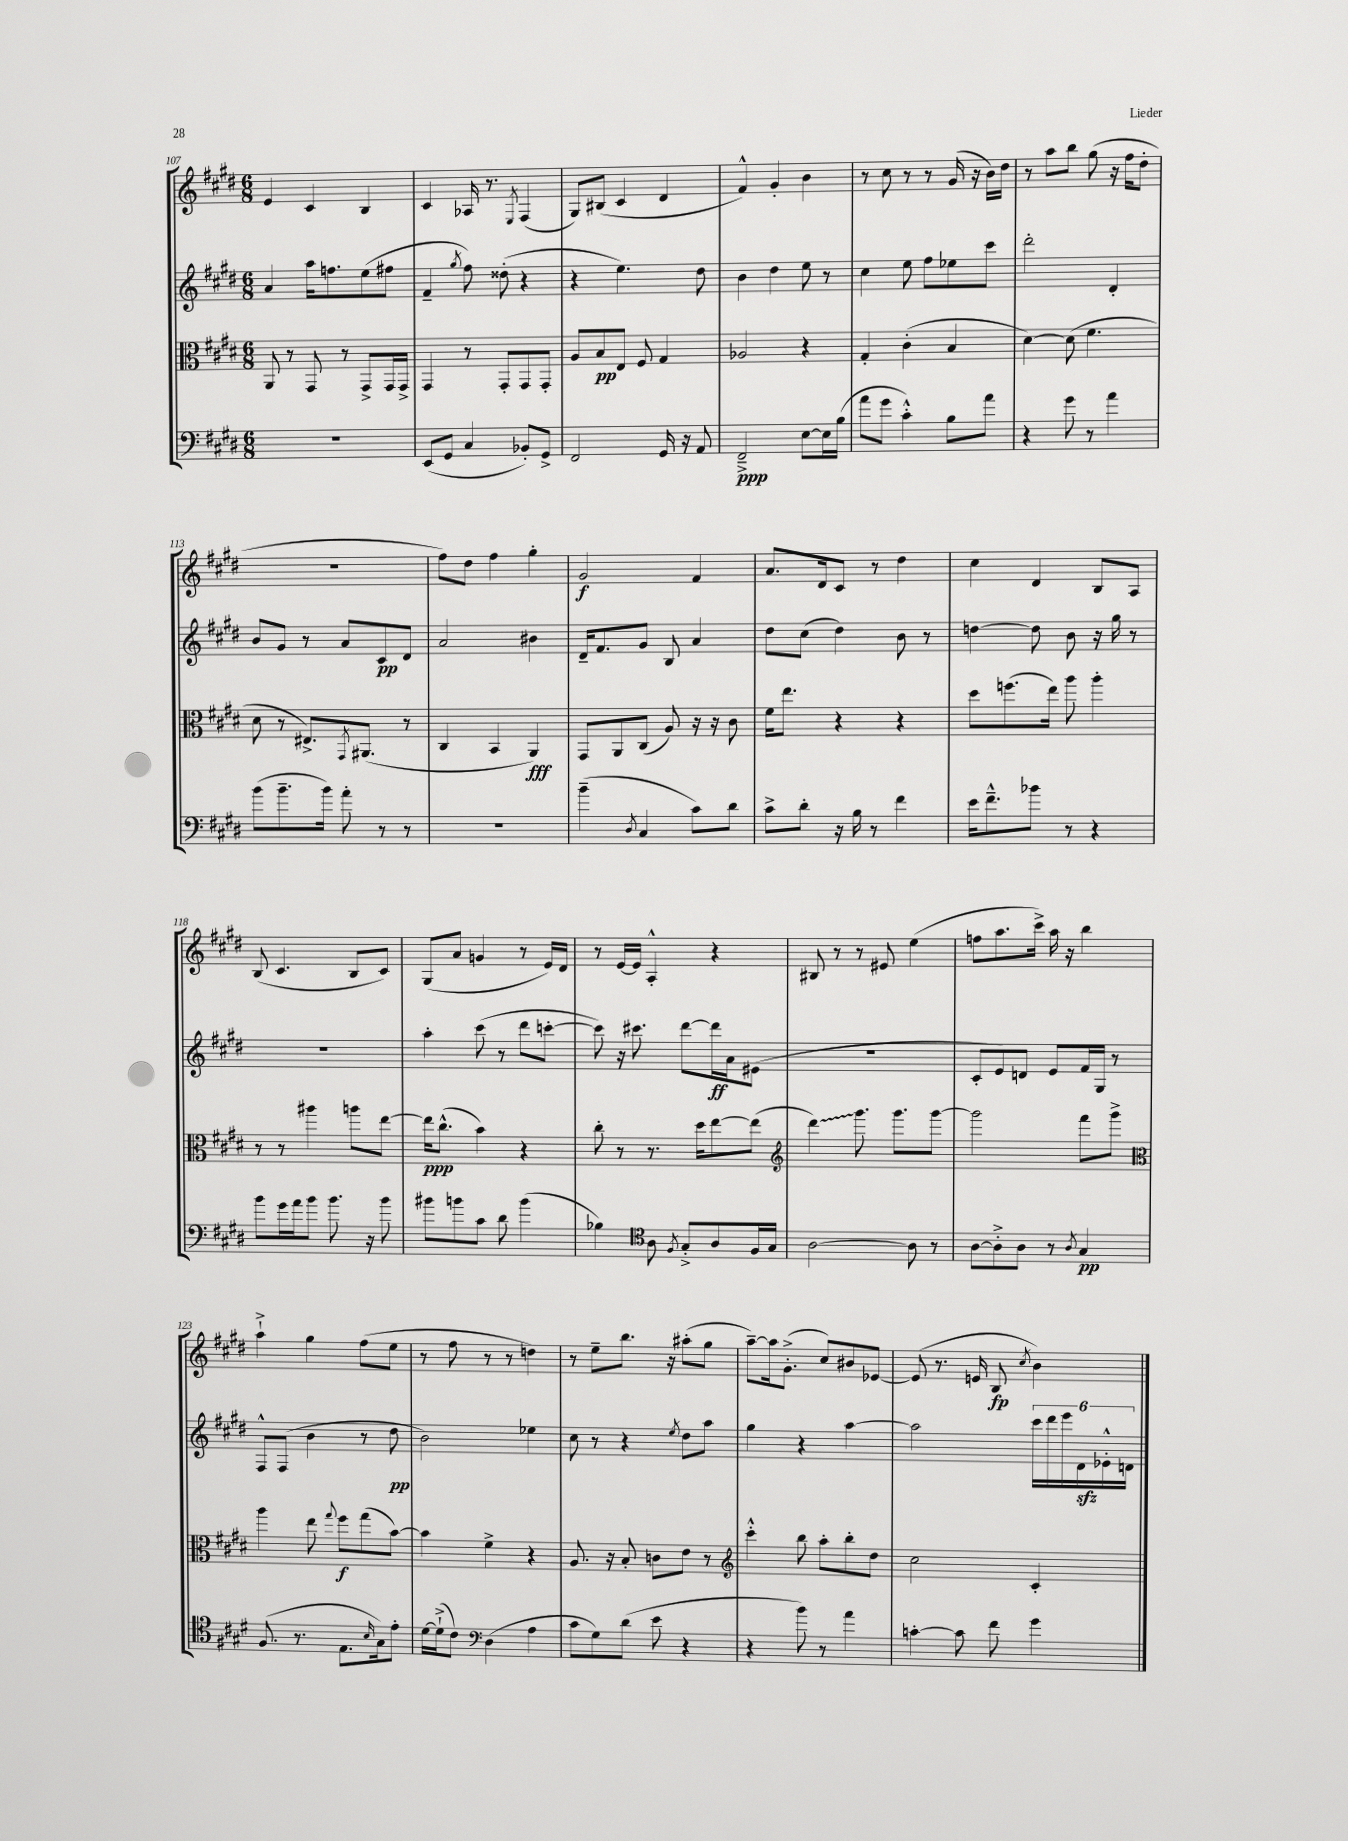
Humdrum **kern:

**kern	**kern	**kern	**kern
*staff4	*staff3	*staff2	*staff1
*clefF4	*clefC3	*clefG2	*clefG2
*k[f#c#g#d#]	*k[f#c#g#d#]	*k[f#c#g#d#]	*k[f#c#g#d#]
*M6/8	*M6/8	*M6/8	*M6/8
2.r	8AA	4a	4e
.	8r	.	.
.	8GG#	16aa	4c#
.	.	8.ff	.
.	8r	.	.
.	8GG#^	(8ee	4B
.	16GG#	8ff#	.
.	16GG#^	.	.
=	=	=	=
(8EE	4GG#	4f#~	4c#
8GG#	.	.	.
.	.	8qgg#	.
4C#	8r	8ff#)	16A-
.	.	.	8.r
.	8GG#'	(8dd##'	.
.	.	.	8qE
8BB-')	8GG#	4r	(4F#
8GG#^	8GG#'	.	.
=	=	=	=
2FF#	8A	4r	8G#)
.	8B	.	(8B#
.	8E	4.ee)	4c#
.	8F#	.	.
16GG#	4G#	.	4d#
16r	.	.	.
8AA	.	8dd#	.
=	=	=	=
2FF#~^	2A-	4b	4f#^^)
.	.	4dd#	4g#'
[8E	4r	8ee	4b
16E]	.	8r	.
(16B	.	.	.
=	=	=	=
8a	4G#'	4cc#	8r
8g#	.	.	8cc#
4c#'^^)	(4c#'	8ee	8r
.	.	8ff#	8r
8B	4B	8ee-	(16g#
.	.	.	16r
8a	.	8ccc#	16b)
.	.	.	16dd#
=	=	=	=
4r	[4d#)	2ddd#'	8r
.	.	.	8aa
8g#	(8d#]	.	8bb
8r	4.f#	.	(8gg#
4a	.	4d#'	16r
.	.	.	16ff#
.	.	.	8dd#'
=	=	=	=
(8b	8d#	8b	2.r
8.b~	8r	8g#	.
.	8.E#^)	8r	.
16b)	.	.	.
8a'	.	8a	.
.	8qGG#	.	.
.	(8.AA#	.	.
8r	.	8c#	.
8r	8r	8d#	.
=	=	=	=
2.r	4C#	2a	8ff#)
.	.	.	8dd#
.	4BB	.	4ff#
.	4AA)	4b#	4gg#'
=	=	=	=
(4b~	8GG#	16d#~	2g#
.	.	8.f#	.
.	8AA	.	.
8qD#	.	.	.
4C#	(8C#	8g#	.
.	8A)	8B	.
8c#)	16r	4a	4f#
.	16r	.	.
8d#	8c#	.	.
=	=	=	=
8c#^	16f#	8dd#	8.a
.	8.ee	.	.
8d#'	.	(8cc#	.
.	.	.	16d#
16r	4r	4dd#)	8c#
16B	.	.	.
8r	.	.	8r
4f#	4r	8b	4dd#
.	.	8r	.
=	=	=	=
16e	8dd#	[4dd	4cc#
8.f#~^^	.	.	.
.	(8.ff	.	.
8b-	.	8dd]	4d#
.	16ee)	.	.
8r	8aa	8b	.
4r	4aa'	16r	8B
.	.	16gg#	.
.	.	8r	8A
=	=	=	=
8b	8r	2.r	(8B
16g#	8r	.	4.c#
16a	.	.	.
8b	4aa#	.	.
8.b	.	.	.
.	8aa	.	8B
16r	.	.	.
8b	[8ee	.	8c#)
=	=	=	=
8b#	16ee]	4aa'	(8G#
.	(8.cc#^^	.	.
8b	.	.	8a
8c#	4b)	(8ccc#	4g
8d#	.	8r	.
(4b	4r	8ddd#	8r
.	.	[8ccc'	16e)
.	.	.	16d#
=	=	=	=
4B-)	8cc#'	8ccc])	8r
.	8r	16r	[16e
.	.	8.ccc#	16e]
*clefC4	*	*	*
8A	8.r	.	4A'^^
8qF#	.	.	.
8G#'^	.	[8ddd#	.
.	16dd#	.	.
8A	[8ee	16ddd#]	4r
.	.	16a	.
16F#	(8ee]	(8e#	.
16G#	.	.	.
=	=	=	=
*	*clefG2	*	*
[2A	4ddd#)	2.r	8B#
.	.	.	8r
.	8.ggg#	.	8r
.	.	.	8e#
.	8.ggg#	.	.
8A]	.	.	(4ee
8r	[8ggg#	.	.
=	=	=	=
[8A	2ggg#]	8c#'	8ff
8A'^]	.	8e)	8.aa
8A	.	8d	.
.	.	.	16ccc#^)
8r	.	8e	16aa
.	.	.	16r
8qA	.	.	.
4G#	8fff#	16f#	4bb
.	.	16G#	.
.	8ggg#^	8r	.
=	=	=	=
*	*clefC3	*	*
(8.F#	4aa	8F#^^	4aa`^
.	.	(8F#	.
8.r	.	.	.
.	8ee	4b	4gg#
.	8qqgg#	.	.
8.E	8ff#	.	.
.	(8gg#	8r	(8ff#
16qqB	.	.	.
16G#)	.	.	.
8e'	[8b)	8dd#	8ee
=	=	=	=
[16d#	4b]	2b)	8r
(16d#`^]	.	.	.
8c#)	.	.	8ff#
*clefF4	*	*	*
(4D#	4f#^	.	8r
.	.	.	8r
4A	4r	4ee-	4dd)
=	=	=	=
8c#	8.A	8cc#	8r
8G#)	.	8r	8ee~
.	16r	.	.
(8d#	8B'	4r	8.bb
8e	8c	.	.
.	.	.	16r
.	.	8qee	.
4r	8e	8dd#	(8aa#'
.	8r	8aa	8gg#
=	=	=	=
*	*clefG2	*	*
4r	4ccc#'^^	4gg#	[8aa~)
.	.	.	16aa]
.	.	.	(8.g#'^
8b)	8bb	4r	.
8r	8aa'	.	8cc#)
4a	8bb'	[4aa	8b#
.	8dd#	.	[8e-
=	=	=	=
[4c'	2cc#	2aa]	(8e-]
.	.	.	8.r
8c]	.	.	.
.	.	.	16e
8f#	.	.	8B
.	.	.	8qcc#
4g#	4c#'	24ccc#	4b)
.	.	24ddd#	.
.	.	24eee	.
.	.	24d#	.
.	.	24e-'^^	.
.	.	24d	.
==	==	==	==
*-	*-	*-	*-
